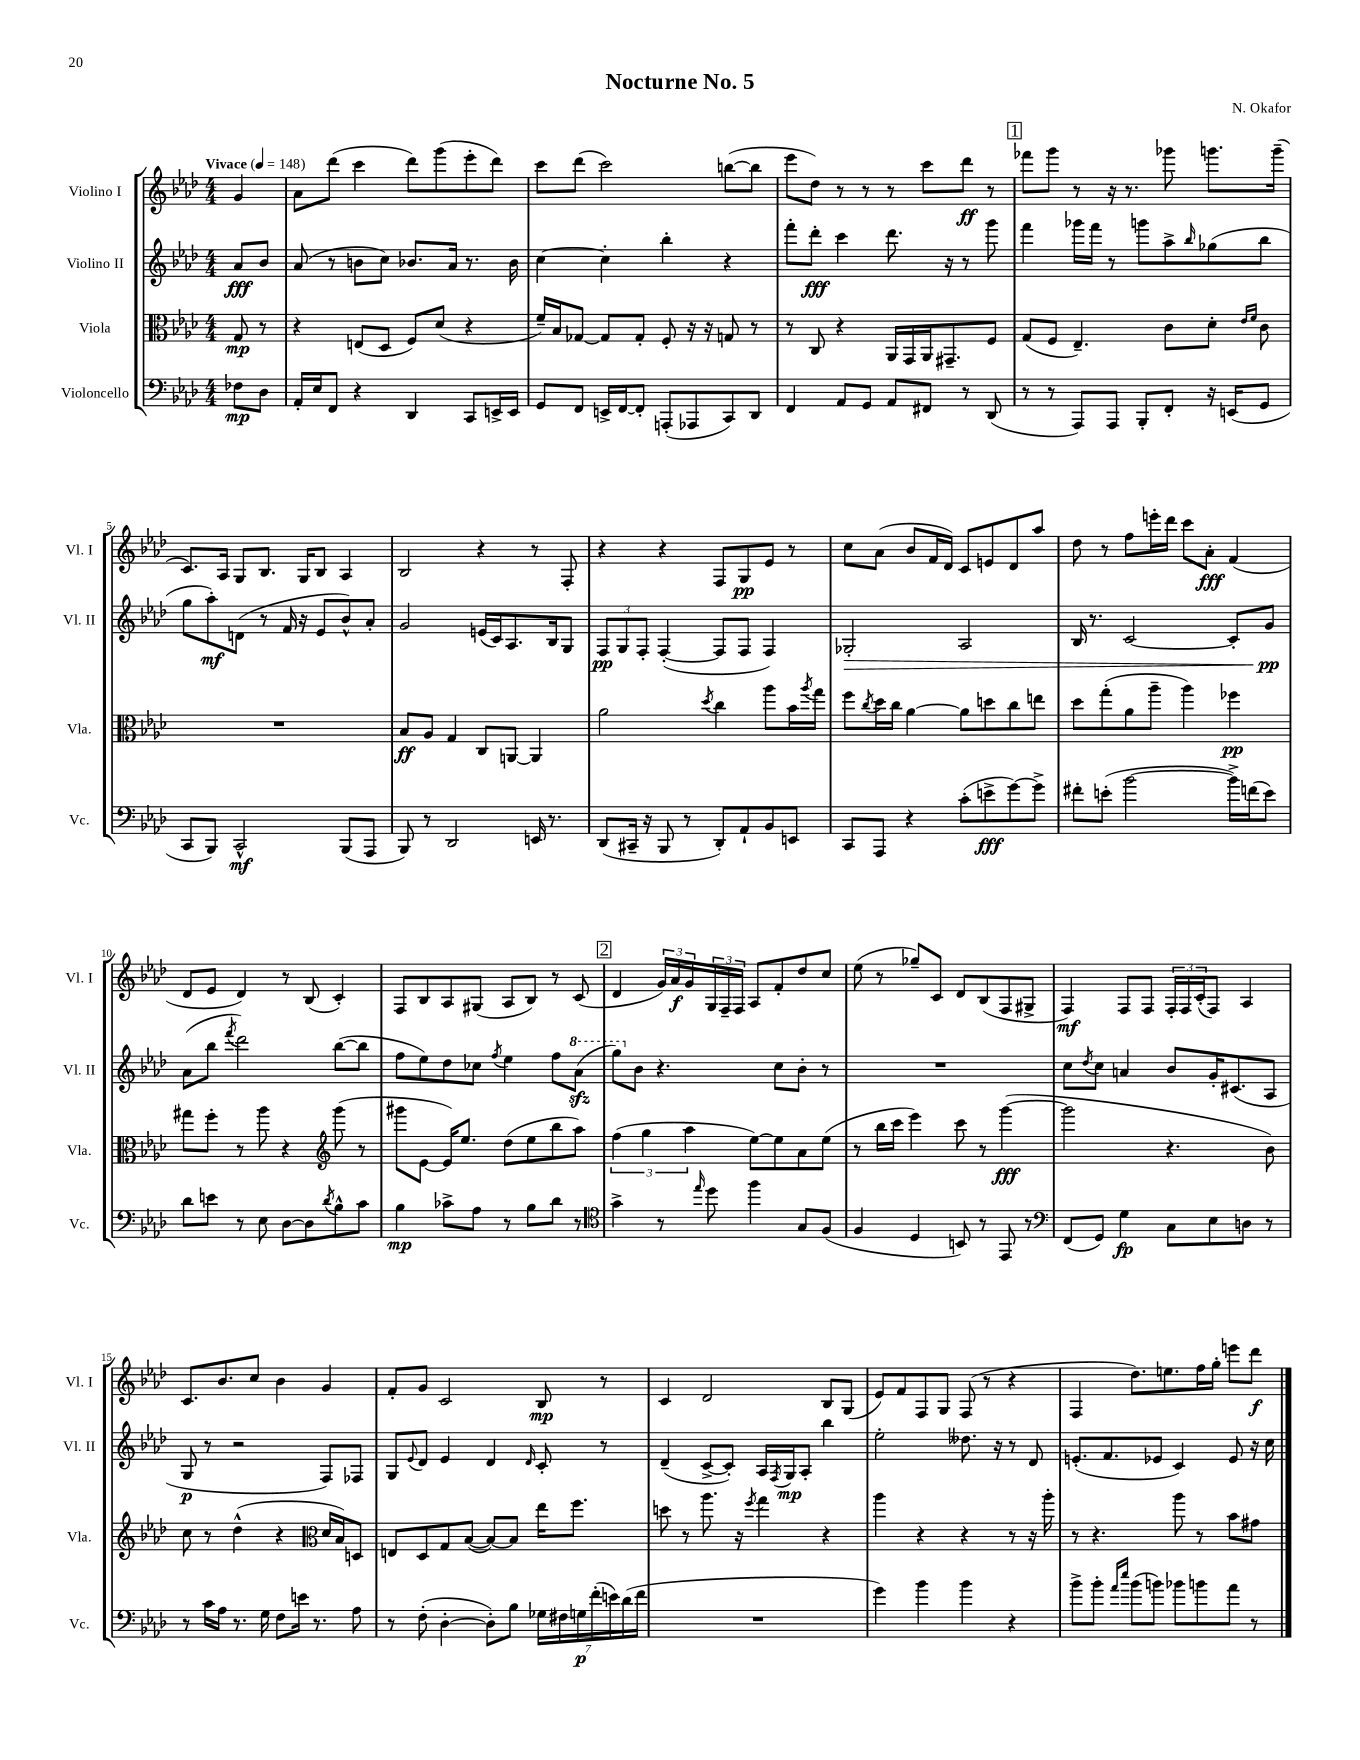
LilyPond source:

\header { title = "Nocturne No. 5" composer = "N. Okafor" }
<<
\new StaffGroup <<
\new Staff = "s0" \with { instrumentName = "Violino I" shortInstrumentName = "Vl. I" } {
    \clef treble \key aes \major \numericTimeSignature \time 4/4 \partial 4 \tempo "Vivace" 4 = 148
    g'4 |
    aes'8 des'''8( c'''4 des'''8) g'''8( ees'''8-. des'''8) |
    c'''8 des'''8( c'''2) b''8~( b''8 |
    ees'''8 des''8) r8 r8 r8 c'''8 des'''8\ff r8 |
    \mark \markup { \box "1" } fes'''8 g'''8 r8 r16 r8. ges'''8 g'''8. g'''16--( |
    c'8.) aes16 g8 bes8. g16 bes8 aes4 |
    bes2 r4 r8 f8-. |
    r4 r4 f8 g8\pp ees'8 r8 |
    c''8 aes'8( bes'8 f'16 des'16) c'8 e'8 des'8 aes''8 |
    des''8 r8 f''8 e'''16-. des'''16 c'''8 aes'8-.\fff f'4( |
    des'8 ees'8 des'4) r8 bes8( c'4-.) |
    f8 bes8 aes8 gis8( aes8 bes8) r8 c'8( |
    \mark \markup { \box "2" } des'4 \tuplet 3/2 { g'16) aes'16\f g'16 } \tuplet 3/2 { g16 f16-- f16 } aes8 f'8-. des''8 c''8 |
    ees''8( r8 ges''8--) c'8 des'8 bes8( f8 gis8-> |
    f4\mf) f8 f8 \tuplet 3/2 { f16-. f16 c'16-.( } f8) aes4 |
    c'8. bes'8. c''8 bes'4 g'4 |
    f'8-. g'8 c'2 bes8\mp r8 |
    c'4 des'2 bes8 g8( |
    ees'8) f'8 f8 g8 f8( r8 r4 |
    f4 des''8.) e''8. f''16 g''16-. e'''8 des'''8\f \bar "|." |
}
\new Staff = "s1" \with { instrumentName = "Violino II" shortInstrumentName = "Vl. II" } {
    \clef treble \key aes \major \numericTimeSignature \time 4/4 \partial 4
    aes'8\fff bes'8 |
    aes'8( r8 b'8 c''8) bes'8. aes'16 r8. bes'16 |
    c''4~ c''4-. bes''4-. r4 |
    f'''8-. des'''8-.\fff c'''4 des'''8. r16 r8 g'''8 |
    \mark \markup { \box "1" } f'''4 ges'''16 f'''16 r8 g'''8 aes''8-> \grace { bes''16 } ges''8( bes''8 |
    g''8 aes''8-.\mf) d'8( r8 f'16 r16 ees'8 bes'8-^) aes'8-. |
    g'2 e'16( c'16) aes8. bes16 g8 |
    \tuplet 3/2 { f8\pp g8 f8-. } f4~-.( f8 f8 f4) |
    ges2-.\> aes2 |
    bes16 r8. c'2~ c'8-. g'8\pp\! |
    aes'8( bes''8 \acciaccatura { f'''8 } des'''2) bes''8~( bes''8 |
    f''8 ees''8) des''8 ces''8 \acciaccatura { f''8 } ees''4 f''8 \ottava #1 aes''8\sfz( |
    \mark \markup { \box "2" } g'''8) \ottava #0 bes'8 r4. c''8 bes'8-. r8 |
    R1 |
    c''8 \acciaccatura { des''8 } c''8 a'4 bes'8 g'16-. cis'8.( aes8 |
    g8\p r8 r2 f8) fes8 |
    g8 \appoggiatura { ees'8 } des'8 ees'4 des'4 \grace { des'16 } c'8-. r8 |
    des'4--( c'8~-> c'8-.) aes16 \acciaccatura { f8 } g16\mp aes8-. bes''4 |
    ees''2-. deses''8. r16 r8 des'8 |
    e'8.-.( f'8. ees'8 c'4) ees'8 r16 c''16 \bar "|." |
}
\new Staff = "s2" \with { instrumentName = "Viola" shortInstrumentName = "Vla." } {
    \clef alto \key aes \major \numericTimeSignature \time 4/4 \partial 4
    g8\mp r8 |
    r4 e8( des8 f8) des'8( r4 |
    f'16--) bes16 ges8~ ges8 ges8-. f8-. r16 r16 g8 r8 |
    r8 c8 r4 aes,16 g,16 aes,16 gis,8.-- f8 |
    \mark \markup { \box "1" } g8( f8 ees4.--) c'8 des'8-. \grace { ees'16 f'16 } c'8 |
    R1 |
    bes8\ff aes8 g4 c8 a,8~ a,4 |
    aes'2 \acciaccatura { des''8 } c''4 aes''8 bes'16 \acciaccatura { aes''8 } g''16 |
    f''8 \acciaccatura { c''8 } des''16 c''16 aes'4~ aes'8 d''8 c''8 e''8 |
    des''8 g''8-.( aes'8 aes''8-- aes''4) fes''4\pp |
    gis''8 f''8-. r8 aes''8 r4 \clef treble g'''8( r8 |
    gis'''8 ees'8~ ees'16) ees''8. des''8( ees''8 bes''8 aes''8) |
    \mark \markup { \box "2" } \tuplet 3/2 { f''4( g''4 aes''4 } ees''8~) ees''8 aes'8 ees''8( |
    r8 bes''16 c'''16 ees'''4) c'''8 r8 g'''4~\fff( |
    g'''2 r4. bes'8) |
    c''8 r8 des''4-^( r4 \clef alto des'16 bes16) d8 |
    e8 des8 g8 bes8~( bes8~) bes8 ees''16 f''8. |
    d''8 r8 aes''8. r16 \acciaccatura { f''8 } g''4 r4 |
    aes''4 r4 r4 r8 r16 aes''16-. |
    r8 r4. aes''8 r8 bes'8 gis'8 \bar "|." |
}
\new Staff = "s3" \with { instrumentName = "Violoncello" shortInstrumentName = "Vc." } {
    \clef bass \key aes \major \numericTimeSignature \time 4/4 \partial 4
    fes8\mp des8 |
    aes,16-. ees16 f,8 r4 des,4 c,8 e,16-> e,16 |
    g,8 f,8 e,16-> f,16~ f,8-. a,,8-.( aes,,8 c,8) des,8 |
    f,4 aes,8 g,8 aes,8 fis,8 r8 des,8( |
    \mark \markup { \box "1" } r8 r8 aes,,8) aes,,8 bes,,8-. f,8-. r16 e,16( g,8 |
    c,8 bes,,8) c,2-^\mf bes,,8( aes,,8 |
    bes,,8) r8 des,2 e,16 r8. |
    des,8( cis,16-- r16 bes,,8 r8 des,8-.) aes,8-! bes,8 e,8 |
    c,8 aes,,8 r4 c'8-.( e'8->\fff g'8~) g'8-> |
    fis'8-. e'8-.( bes'2~ bes'16->) f'16( e'8) |
    des'8 e'8 r8 ees8 des8~ des8 \acciaccatura { des'8 } bes8-^ c'8 |
    bes4\mp ces'8-> aes8 r8 bes8 des'8 r8 |
    \mark \markup { \box "2" } \clef tenor g'4-> r8 \grace { ees''16 } des''8 f''4 g8 f8( |
    f4 des4 b,8) r8 ees,8 r8 |
    \clef bass f,8( g,8) g4\fp c8 ees8 d8 r8 |
    r8 c'16 aes16 r8. g16 f8 e'16 r8. aes8 |
    r8 f8-.( des4~-. des8-.) bes8 \tuplet 7/4 { ges16 fis16 g16\p f'16-.( e'16) des'16( f'16 } |
    R1 |
    g'4) bes'4 bes'4 r4 |
    bes'8-> bes'8-. \grace { aes'16 ees''16 } bes'8( b'8) bes'8 b'8 aes'8 r8 \bar "|." |
}
>>
>>
